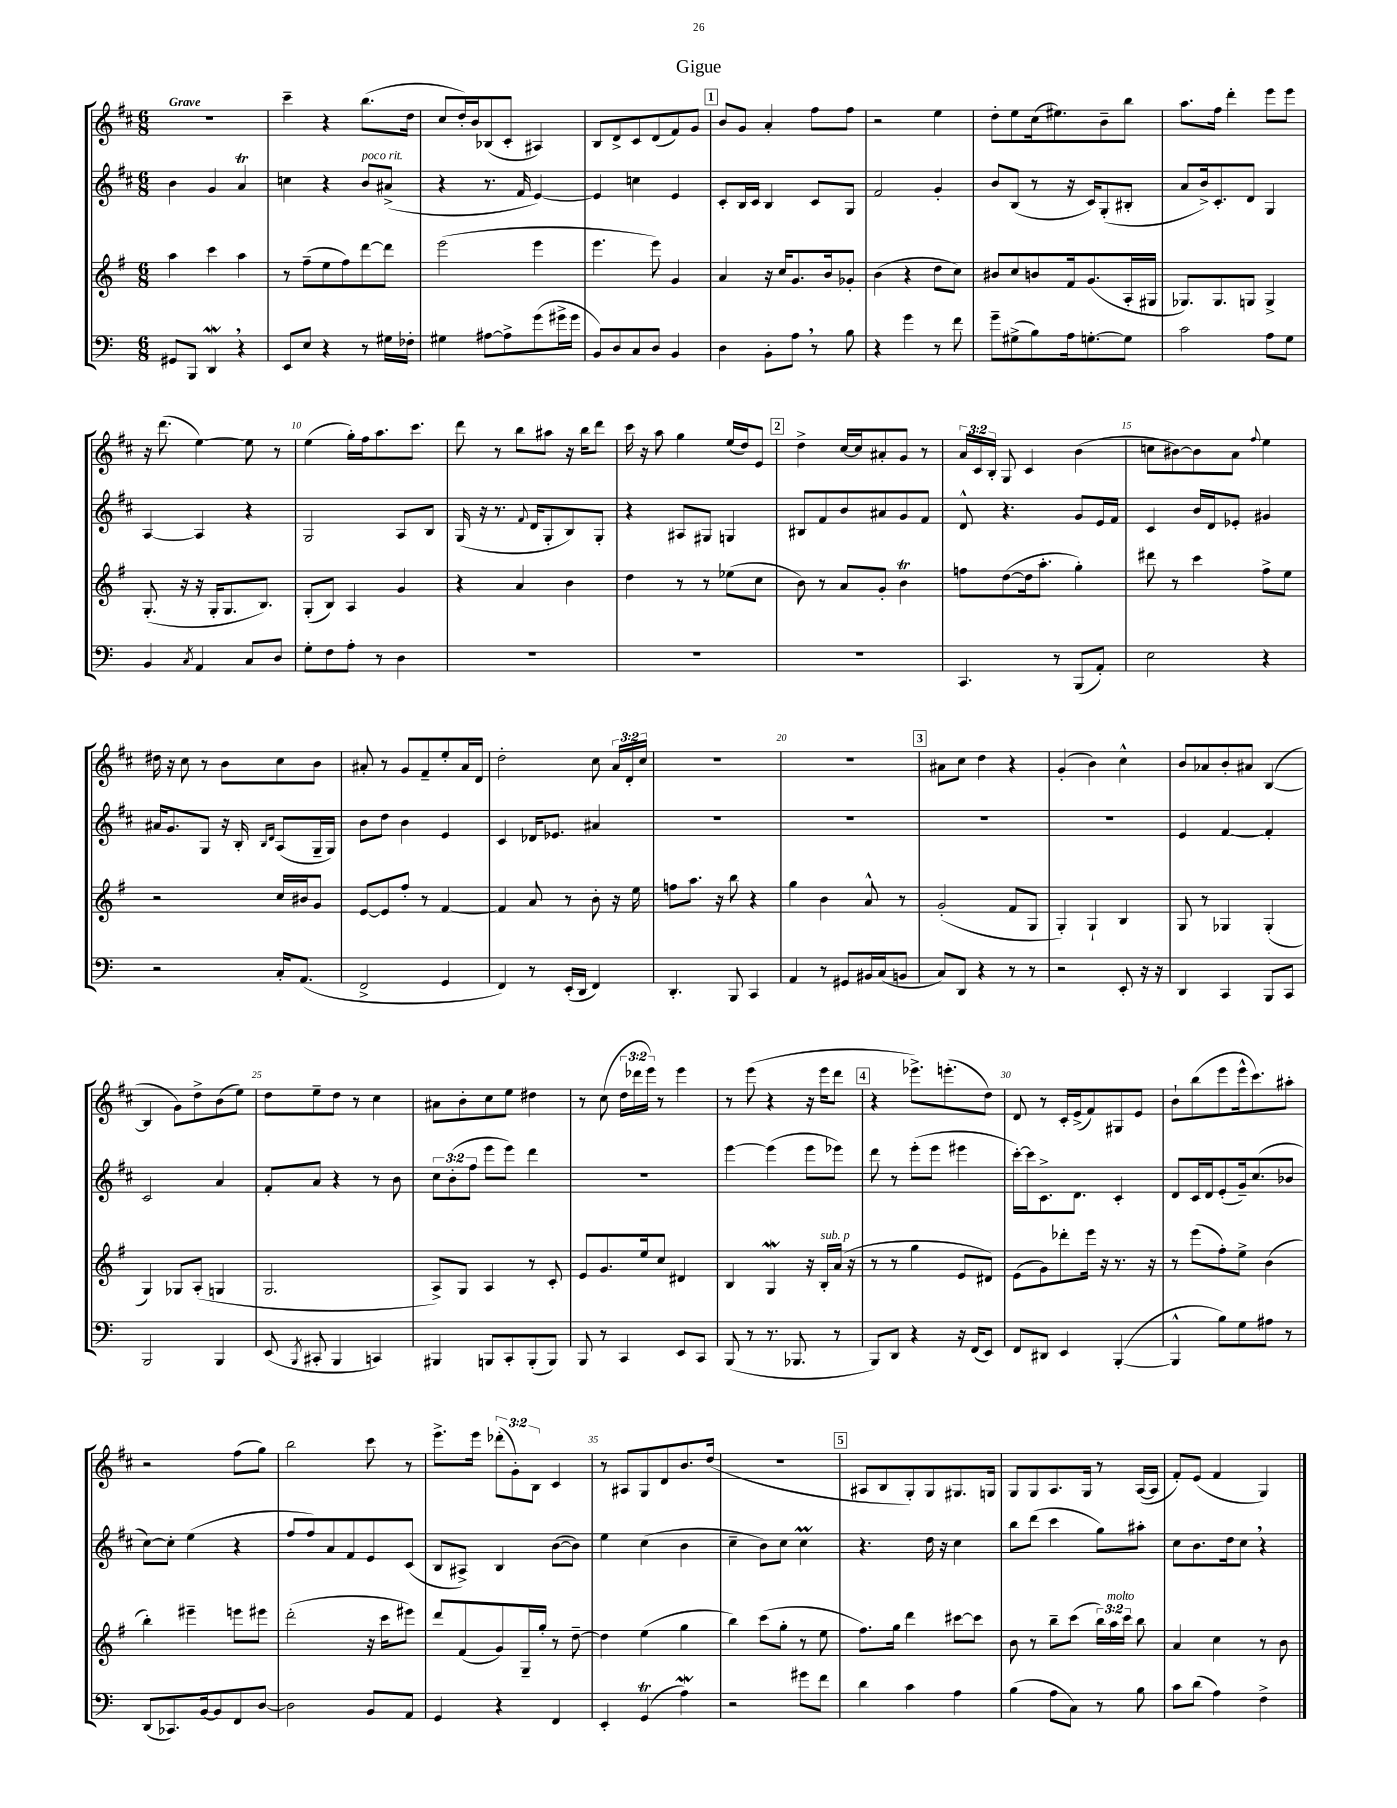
\header { title = "Gigue" }
<<
\new StaffGroup <<
\new Staff = "s0" {
    \clef treble \key d \major \numericTimeSignature \time 6/8 \override Staff.TupletNumber.text = #tuplet-number::calc-fraction-text \tempo "Grave"
    \autoBeamOff R2. |
    cis'''4-- r4 b''8.[( d''16] |
    cis''8[ d''16-.) b'16 bes8( cis'8]-. ais4) |
    b8[ d'8-> cis'8 d'8( fis'8) g'8] |
    \mark \markup { \box "1" } b'8[ g'8] a'4-. fis''8[ fis''8] |
    r2 e''4 |
    d''8[-. e''8 cis''16( eis''8.) b'8-- b''8] |
    a''8.[ fis''16] d'''4-. e'''8[ e'''8] |
    r16 d'''8.( e''4~) e''8 r8 |
    e''4( g''16[-.) fis''16 a''8. cis'''8.] |
    d'''8 r8 b''8[ ais''8] r16 b''16[ d'''8] |
    cis'''16 r16 a''8 g''4 e''16[( d''16) e'8] |
    \mark \markup { \box "2" } d''4-> cis''16[~ cis''16 ais'8-. g'8] r8 |
    \tuplet 3/2 { a'16[ cis'16 b16]-. } g8 cis'4 b'4( |
    c''8[ bis'8~) bis'8 a'8] \appoggiatura { fis''8 } e''4 |
    dis''16 r16 cis''8 r8 b'8[ cis''8 b'8] |
    ais'8-. r8 g'8[ fis'8-- e''8-. ais'16 d'16] |
    d''2-. cis''8 \tuplet 3/2 { a'16[ d'16-. cis''16] } |
    R2. |
    R2. |
    \mark \markup { \box "3" } ais'8[ cis''8] d''4 r4 |
    g'4-.( b'4) cis''4-^ |
    b'8[ aes'8 b'8-. ais'8] b4~( |
    b4 g'8[) d''8-> b'8( e''8]) |
    d''8[ e''8-- d''8] r8 cis''4 |
    ais'8[ b'8-. cis''8 e''8] dis''4 |
    r8 cis''8( \tuplet 3/2 { d''16[ des'''16 e'''16]) } r8 e'''4 |
    r8 e'''8( r4 r16 e'''16[ d'''8] |
    \mark \markup { \box "4" } r4 ees'''8.[->) e'''8.-.( d''8]) |
    d'8 r8 cis'16[-. e'16->( fis'8) gis8 e'8] |
    b'8[-! b''8( e'''8 e'''16-^ cis'''8.) ais''8]-. |
    r2 fis''8[( g''8]) |
    b''2 cis'''8 r8 |
    e'''8.[-> e'''16] \tuplet 3/2 { des'''8[-.( g'8-.) b8] } cis'4 |
    r8 ais8[ g8 d'8 b'8. d''16]( |
    R2. |
    \mark \markup { \box "5" } ais8[ b8 g8-.) g8 gis8. g16] |
    g8[ g8 a8. g16] r8 a16[~( a16] |
    fis'8[-.) e'8]( fis'4 g4) \bar "|." |
}
\new Staff = "s1" {
    \clef treble \key d \major \numericTimeSignature \time 6/8 \override Staff.TupletNumber.text = #tuplet-number::calc-fraction-text
    \autoBeamOff b'4 g'4 a'4\trill |
    c''4 r4 b'8[^\markup { \italic "poco rit." } ais'8]->( |
    r4 r8. fis'16 e'4~) |
    e'4 c''4 e'4 |
    \mark \markup { \box "1" } cis'8[-. b16 cis'16] b4 cis'8[ g8] |
    fis'2 g'4-. |
    b'8[ b8]( r8 r16 cis'16[) g8-.( bis8]-. |
    a'8[ b'16->) cis'8.-. d'8] g4 |
    a4~ a4 r4 |
    g2 a8[ b8] |
    g16( r16 r8. \appoggiatura { fis'8 } d'16[ g8-. b8) g8]-. |
    r4 ais8[ gis8] g4 |
    \mark \markup { \box "2" } bis8[ fis'8 b'8 ais'8 g'8 fis'8] |
    d'8-^ r4. g'8[ e'16 fis'16] |
    cis'4 b'16[ d'16 ees'8]-. gis'4 |
    ais'16[ g'8. g8] r16 b16-. \grace { b16[ d'16] } a8[( g16-- g16]) |
    b'8[ d''8] b'4 e'4 |
    cis'4 des'16[ ees'8.] ais'4 |
    R2. |
    R2. |
    \mark \markup { \box "3" } R2. |
    R2. |
    e'4 fis'4~ fis'4-. |
    cis'2 a'4 |
    fis'8[-. a'8] r4 r8 b'8 |
    \tuplet 3/2 { cis''8[ b'8-.( fis''8] } e'''8[ e'''8]) d'''4 |
    R2. |
    e'''4~ e'''4( e'''8[ ees'''8]) |
    \mark \markup { \box "4" } d'''8 r8 e'''8[-.( e'''8] eis'''4 |
    cis'''16[~-.) cis'''16 cis'8.-> d'8.] cis'4-. |
    d'8[ cis'16 d'16 e'8-.( g'16--) cis''8.( bes'8] |
    cis''8[~) cis''8]-. e''4( r4 |
    fis''8[ fis''8) a'8 fis'8 e'8 cis'8]( |
    b8[ ais8]->) b4 b'8[~( b'8]) |
    e''4 cis''4( b'4 |
    cis''4-- b'8[) cis''8] cis''4\prall |
    \mark \markup { \box "5" } r4. d''16 r16 cis''4 |
    b''8[ d'''8]( cis'''4 g''8[) ais''8]-. |
    cis''8[ b'8. d''16 cis''8] \breathe r4 \bar "|." |
}
\new Staff = "s2" {
    \clef treble \key g \major \numericTimeSignature \time 6/8 \override Staff.TupletNumber.text = #tuplet-number::calc-fraction-text
    \autoBeamOff a''4 c'''4 a''4 |
    r8 fis''8[--( e''8 fis''8) d'''8~ d'''8] |
    e'''2( e'''4 |
    e'''4. e'''8) g'4 |
    \mark \markup { \box "1" } a'4 r16 c''16[ g'8. b'16 ges'8]-. |
    b'4( r4 d''8[ c''8]) |
    bis'8[ c''8 b'8 fis'16 g'8.( a16-. gis16] |
    ges8.[) ges8. g8] g4-> |
    g8.-.( r16 r16 g16[-. g8. b8.]) |
    g8[-.( b8]) a4 g'4 |
    r4 a'4 b'4 |
    d''4 r8 r8 ees''8[( c''8] |
    \mark \markup { \box "2" } b'8) r8 a'8[ g'8]-. b'4\trill |
    f''8[ d''8~( d''16 a''8.]-. g''4-.) |
    dis'''8 r8 c'''4 fis''8[-> e''8] |
    r2 c''16[ bis'16 g'8] |
    e'8[~ e'8 fis''8]-. r8 fis'4~ |
    fis'4 a'8 r8 b'8-. r16 e''16 |
    f''8[ a''8.] r16 b''8 r4 |
    g''4 b'4 a'8-^ r8 |
    \mark \markup { \box "3" } g'2-.( fis'8[ g8] |
    g4-.) g4-! b4 |
    g8 r8 ges4 ges4-.( |
    g4) ges8[ a8]-.( g4 |
    g2. |
    a8[->) g8] a4 r8 c'8-. |
    e'8[ g'8. e''16 c''8] dis'4 |
    b4 g4\mordent r16 b16[-.^\markup { \italic "sub. p" } a'16]( r16 |
    \mark \markup { \box "4" } r8 r8 g''4 e'8[ dis'8]) |
    e'8[( g'8) des'''8-. e'''16] r16 r8. r16 |
    r8 e'''8[( fis''8-.) e''8]-> b'4( |
    b''4-.) eis'''4-- e'''8[ eis'''8] |
    d'''2-.( r16 c'''16[ eis'''8]) |
    d'''8[ fis'8( g'8) g16-- g''16]-. r8 d''8~-- |
    d''4 e''4( g''4 |
    b''4) c'''8[( g''8]-. r8 e''8 |
    \mark \markup { \box "5" } fis''8.[) g''16] d'''4 cis'''8[~ cis'''8] |
    b'8 r8 b''8[-- c'''8]( \tuplet 3/2 { b''16[) a''16^\markup { \italic "molto" } c'''16] } b''8 |
    a'4 c''4 r8 b'8 \bar "|." |
}
\new Staff = "s3" {
    \clef bass \key c \major \numericTimeSignature \time 6/8
    \autoBeamOff gis,8[ b,,8] d,4\mordent \breathe r4 |
    e,8[ e8] r4 r8 gis16[ fes16]-. |
    gis4 ais8[~ ais8-> g'8( gis'16-> gis'16] |
    b,8[) d8 c8 d8] b,4 |
    \mark \markup { \box "1" } d4 b,8[-. a8] \breathe r8 b8 |
    r4 g'4 r8 f'8 |
    g'8[-- gis8->( b8) a16 g8.~-. g8] |
    c'2 a8[ g8] |
    b,4 \acciaccatura { c8 } a,4 c8[ d8] |
    g8[-. f8 a8]-. r8 d4 |
    R2. |
    R2. |
    \mark \markup { \box "2" } R2. |
    c,4. r8 b,,8[( a,8]-.) |
    e2 r4 |
    r2 c16[-. a,8.]( |
    f,2-> g,4 |
    f,4) r8 e,16[-.( d,16] f,4) |
    d,4.-. b,,8 c,4 |
    a,4 r8 gis,8[ bis,16 c16( b,8] |
    \mark \markup { \box "3" } c8[) d,8] r4 r8 r8 |
    r2 e,8-. r16 r16 |
    d,4 c,4 b,,8[ c,8] |
    b,,2 b,,4 |
    e,8( \acciaccatura { b,,8 } cis,8-. b,,4 c,4) |
    bis,,4 b,,8[ c,8-. b,,8-.( b,,8]) |
    b,,8 r8 c,4 e,8[ c,8] |
    b,,8( r8 r8. bes,,8. r8 |
    \mark \markup { \box "4" } b,,8[) d,8] r4 r16 f,16[( e,8]) |
    f,8[ dis,8] e,4 b,,4~-.( |
    b,,4-^ b8[) g8 ais8] r8 |
    d,8[( ces,8.) b,16~ b,8 f,8 d8]~ |
    d2 b,8[ a,8] |
    g,4 r4 f,4 |
    e,4-. g,4\trill( a4\mordent) |
    r2 gis'8[ f'8] |
    \mark \markup { \box "5" } d'4 c'4 a4 |
    b4( a8[ c8]) r8 b8 |
    c'8[ d'8]( a4) f4-> \bar "|." |
}
>>
>>
\layout { \context { \Score \override BarNumber.break-visibility = ##(#f #t #t) barNumberVisibility = #(every-nth-bar-number-visible 5) } }
